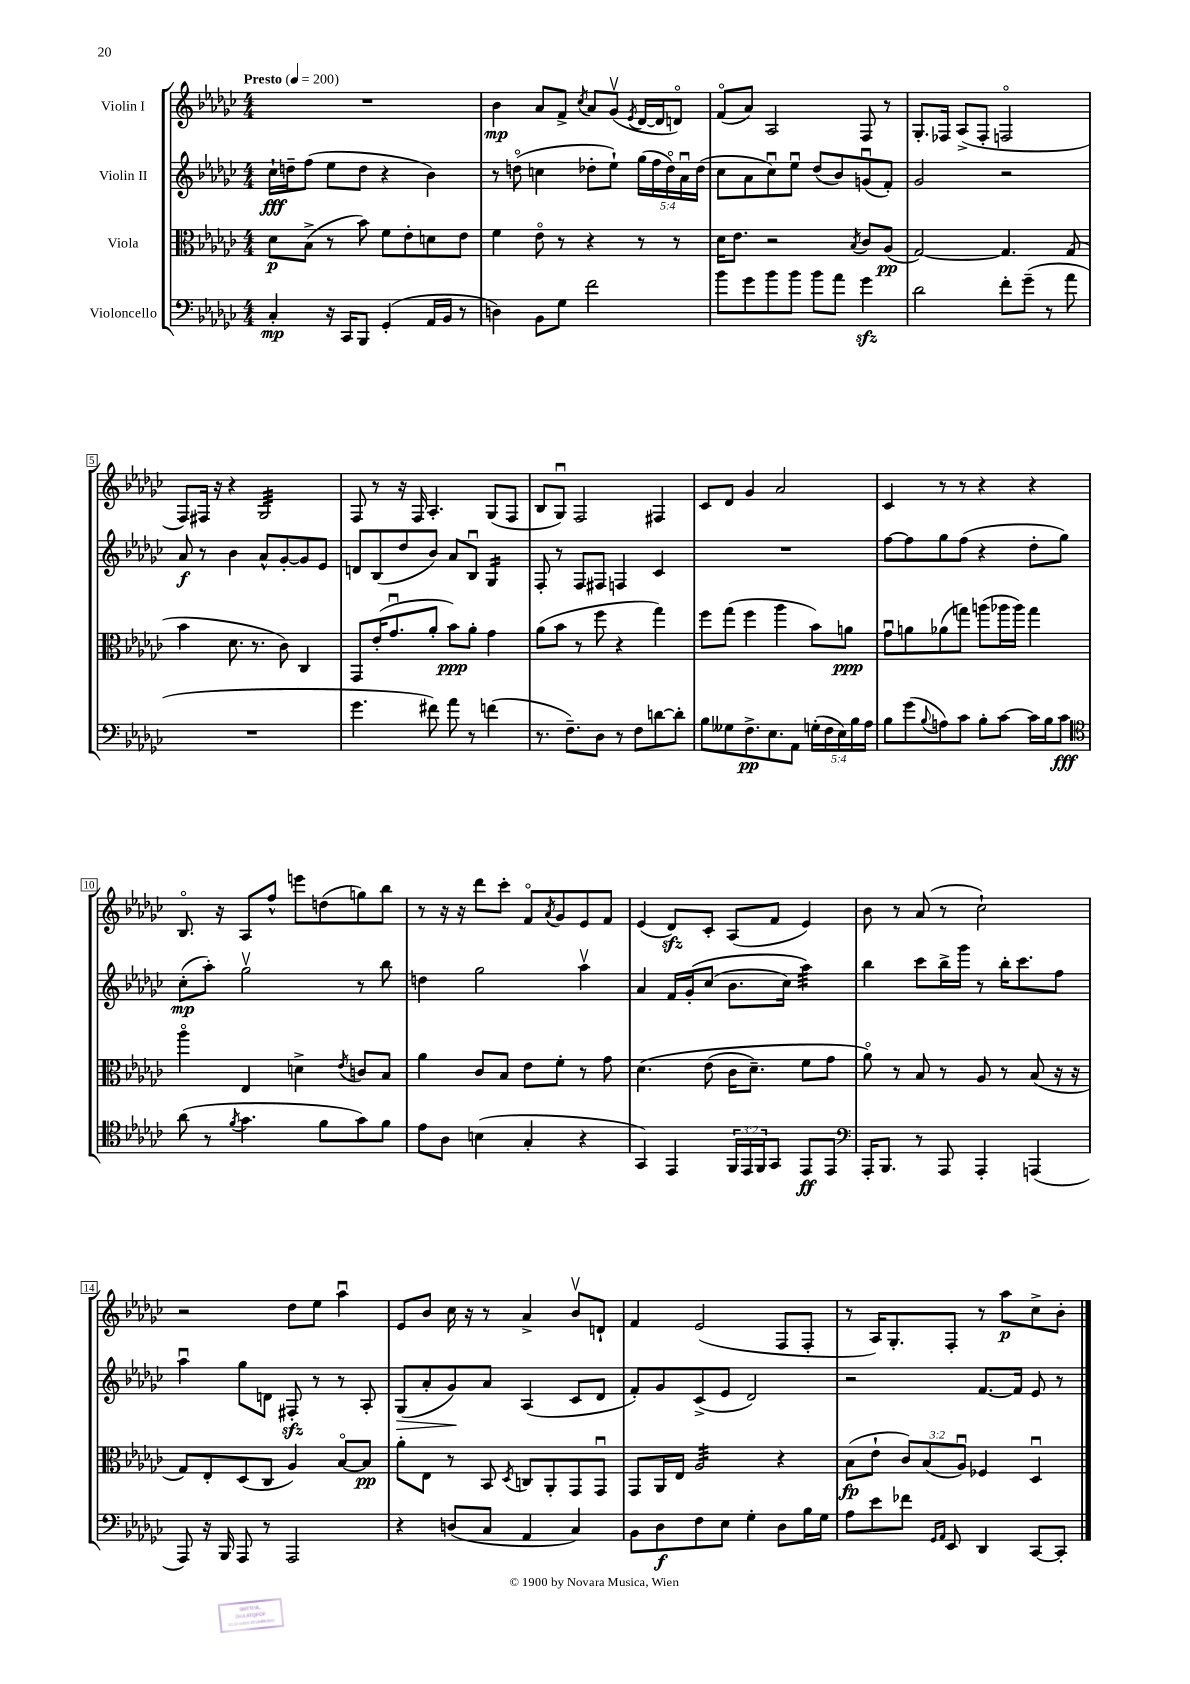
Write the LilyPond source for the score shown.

<<
\new StaffGroup <<
\new Staff = "s0" \with { instrumentName = "Violin I" } {
    \clef treble \key ges \major \numericTimeSignature \time 4/4 \tempo "Presto" 4 = 200
    R1 |
    bes'4\mp aes'8 f'8-> \acciaccatura { ces''8 } aes'8 ges'8\upbow( \acciaccatura { ees'8 } des'16~ des'16 d'8\flageolet) |
    f'8\flageolet( aes'8) aes2 f8 r8 |
    ges8.-. fes16 aes8->( fes8-. f2\flageolet |
    f8) fis16 r16 r4 ges2:32 |
    f8 r8 r16 f16 aes4.-. ges8( f8 |
    bes8 ges8\downbow) f2 fis4 |
    ces'8 des'8 ges'4 aes'2 |
    ces'4 r8 r8 r4 r4 |
    bes8.\flageolet r16 aes8 f''8-^ e'''8 d''8( g''8) bes''8 |
    r8 r16 r16 des'''8 ces'''8-. f'8\flageolet \acciaccatura { aes'8 } ges'8 ees'8 f'8 |
    ees'4( des'8\sfz) ces'8-. aes8( f'8 ees'4) |
    bes'8 r8 aes'8( r8 ces''2-!) |
    r2 des''8 ees''8 aes''4\downbow |
    ees'8 bes'8 ces''16 r16 r8 aes'4-> bes'8\upbow d'8-! |
    f'4 ees'2( f8 f8-. |
    r8 aes16) ges8.-. f8-. r8 aes''8\p ces''8-> bes'8-. \bar "|." |
}
\new Staff = "s1" \with { instrumentName = "Violin II" } {
    \clef treble \key ges \major \numericTimeSignature \time 4/4 \override Staff.TupletNumber.text = #tuplet-number::calc-fraction-text
    ces''16-!\fff d''16-- f''8( ees''8 d''8 r4 bes'4) |
    r8 d''8\flageolet( c''4 des''8-. ees''8-!) \tuplet 5/4 { ges''16( f''16 des''16\flageolet) aes'16\downbow des''16( } |
    ces''8 aes'8 ces''8\downbow) ees''8\downbow des''8( bes'8) g'8\downbow( f'8-.) |
    ges'2 r2 |
    aes'8\f r8 bes'4 aes'8-^ ges'8~-. ges'8 ees'8 |
    d'8 bes8( des''8 bes'8) aes'8 bes8\downbow ges4:16 |
    f8-. r8 f8 fis8 f4 ces'4 |
    R1 |
    f''8~ f''8 ges''8 f''8( r4 des''8-. ges''8) |
    ces''8-.\mp( aes''8-.) ges''2\upbow r8 bes''8 |
    d''4 ges''2 aes''4\upbow |
    aes'4 f'16 ges'16-.\( ces''8( bes'8. ces''16) aes''4:32\) |
    bes''4 ces'''8 bes''16-> ges'''16 r8 bes''16-. ces'''8. f''8 |
    aes''4\downbow ges''8 d'8 fis8-.\sfz r8 r8 aes8-. |
    ges8\>( aes'8-. ges'8\!) aes'8 aes4( ces'8 des'8 |
    f'8-.) ges'8 ces'8->( ees'8 des'2) |
    r2 f'8.~ f'16 ees'8 r8 \bar "|." |
}
\new Staff = "s2" \with { instrumentName = "Viola" } {
    \clef alto \key ges \major \numericTimeSignature \time 4/4 \override Staff.TupletNumber.text = #tuplet-number::calc-fraction-text
    des'8\p bes8->( r8 bes'8) f'8 ees'8-. d'8 ees'8 |
    f'4 ees'8\flageolet r8 r4 r8 r8 |
    des'16 ees'8. r2 \acciaccatura { bes8 } ces'8 aes8\pp( |
    ges2~) ges4. ges8( |
    bes'4 des'8. r8. ces'8) ces4 |
    ges,8 ees'16-.( ges'8.\downbow aes'8-. bes'8\ppp) aes'8-. ges'4 |
    aes'8( bes'8 r8 f''8 r4 ges''4) |
    f''8 ges''8( f''4 aes''4 bes'8) a'8\ppp |
    ges'8\downbow a'8 aes'8( g''8) a''8( aes''16 aes''16) g''4 |
    aes''4\flageolet ees4 d'4-> \acciaccatura { ees'8 } c'8 bes8 |
    aes'4 ces'8 bes8 ees'8 f'8-. r8 ges'8 |
    des'4.\( ees'8( ces'16 des'8.--) f'8 ges'8 |
    aes'8\flageolet\) r8 bes8 r8 aes8 r8 bes8( r16 r16 |
    ges8) ees8-. des8( ces8 aes4) bes8~\flageolet bes8\pp |
    aes'8-. ees8 r8 bes,8 \acciaccatura { des8 } c8 aes,8-. ges,8 ges,8\downbow |
    ges,8 aes,16 ees16 aes2:32 r4 |
    bes8\fp( ees'8-! \tuplet 3/2 { ces'8) bes8( aes8\downbow) } fes4 des4\downbow \bar "|." |
}
\new Staff = "s3" \with { instrumentName = "Violoncello" } {
    \clef bass \key ges \major \numericTimeSignature \time 4/4 \override Staff.TupletNumber.text = #tuplet-number::calc-fraction-text
    ces4-.\mp r16 ces,16 bes,,8 ges,4-.( aes,16 bes,16 r8 |
    d4) bes,8 ges8 f'2 |
    bes'8 ges'8 bes'8 bes'8 bes'8 aes'8 ges'4\sfz |
    des'2 f'8-. ges'8--( r8 aes'8 |
    R1 |
    ges'4. fis'8) aes'8 r8 f'4( |
    r8. f8.--) des8 r8 f8 d'8~ d'8-. |
    bes8 geses8 f8.->\pp ees8. aes,8 \tuplet 5/4 { g16-.( f16 ees16) bes16 aes16 } |
    bes8 ges'8( \appoggiatura { bes8 } a8) ces'8 bes8-. ces'8~ ces'16 bes16 ces'8\fff |
    \clef tenor aes'8( r8 \acciaccatura { f'8 } ges'4. f'8 ges'8) f'8 |
    ees'8 aes8 b4( ges4-. r4 |
    ges,4) ees,4 \tuplet 3/2 { f,16 ees,16 f,16 } ges,8 ees,8\ff ees,8 |
    \clef bass aes,,16-. bes,,8. r8 aes,,8 aes,,4-. a,,4( |
    aes,,8) r16 bes,,16 aes,,8 r8 aes,,2 |
    r4 d8( ces8 aes,4 ces4) |
    bes,8 des8\f f8 ees8 ges4-. des8 bes16 ges16 |
    aes8 ees'8 fes'8 \grace { ges,16 aes,16 } ees,8 des,4 ces,8~ ces,8-. \bar "|." |
}
>>
>>
\layout { \context { \Score \override BarNumber.stencil = #(make-stencil-boxer 0.1 0.3 ly:text-interface::print) } }
